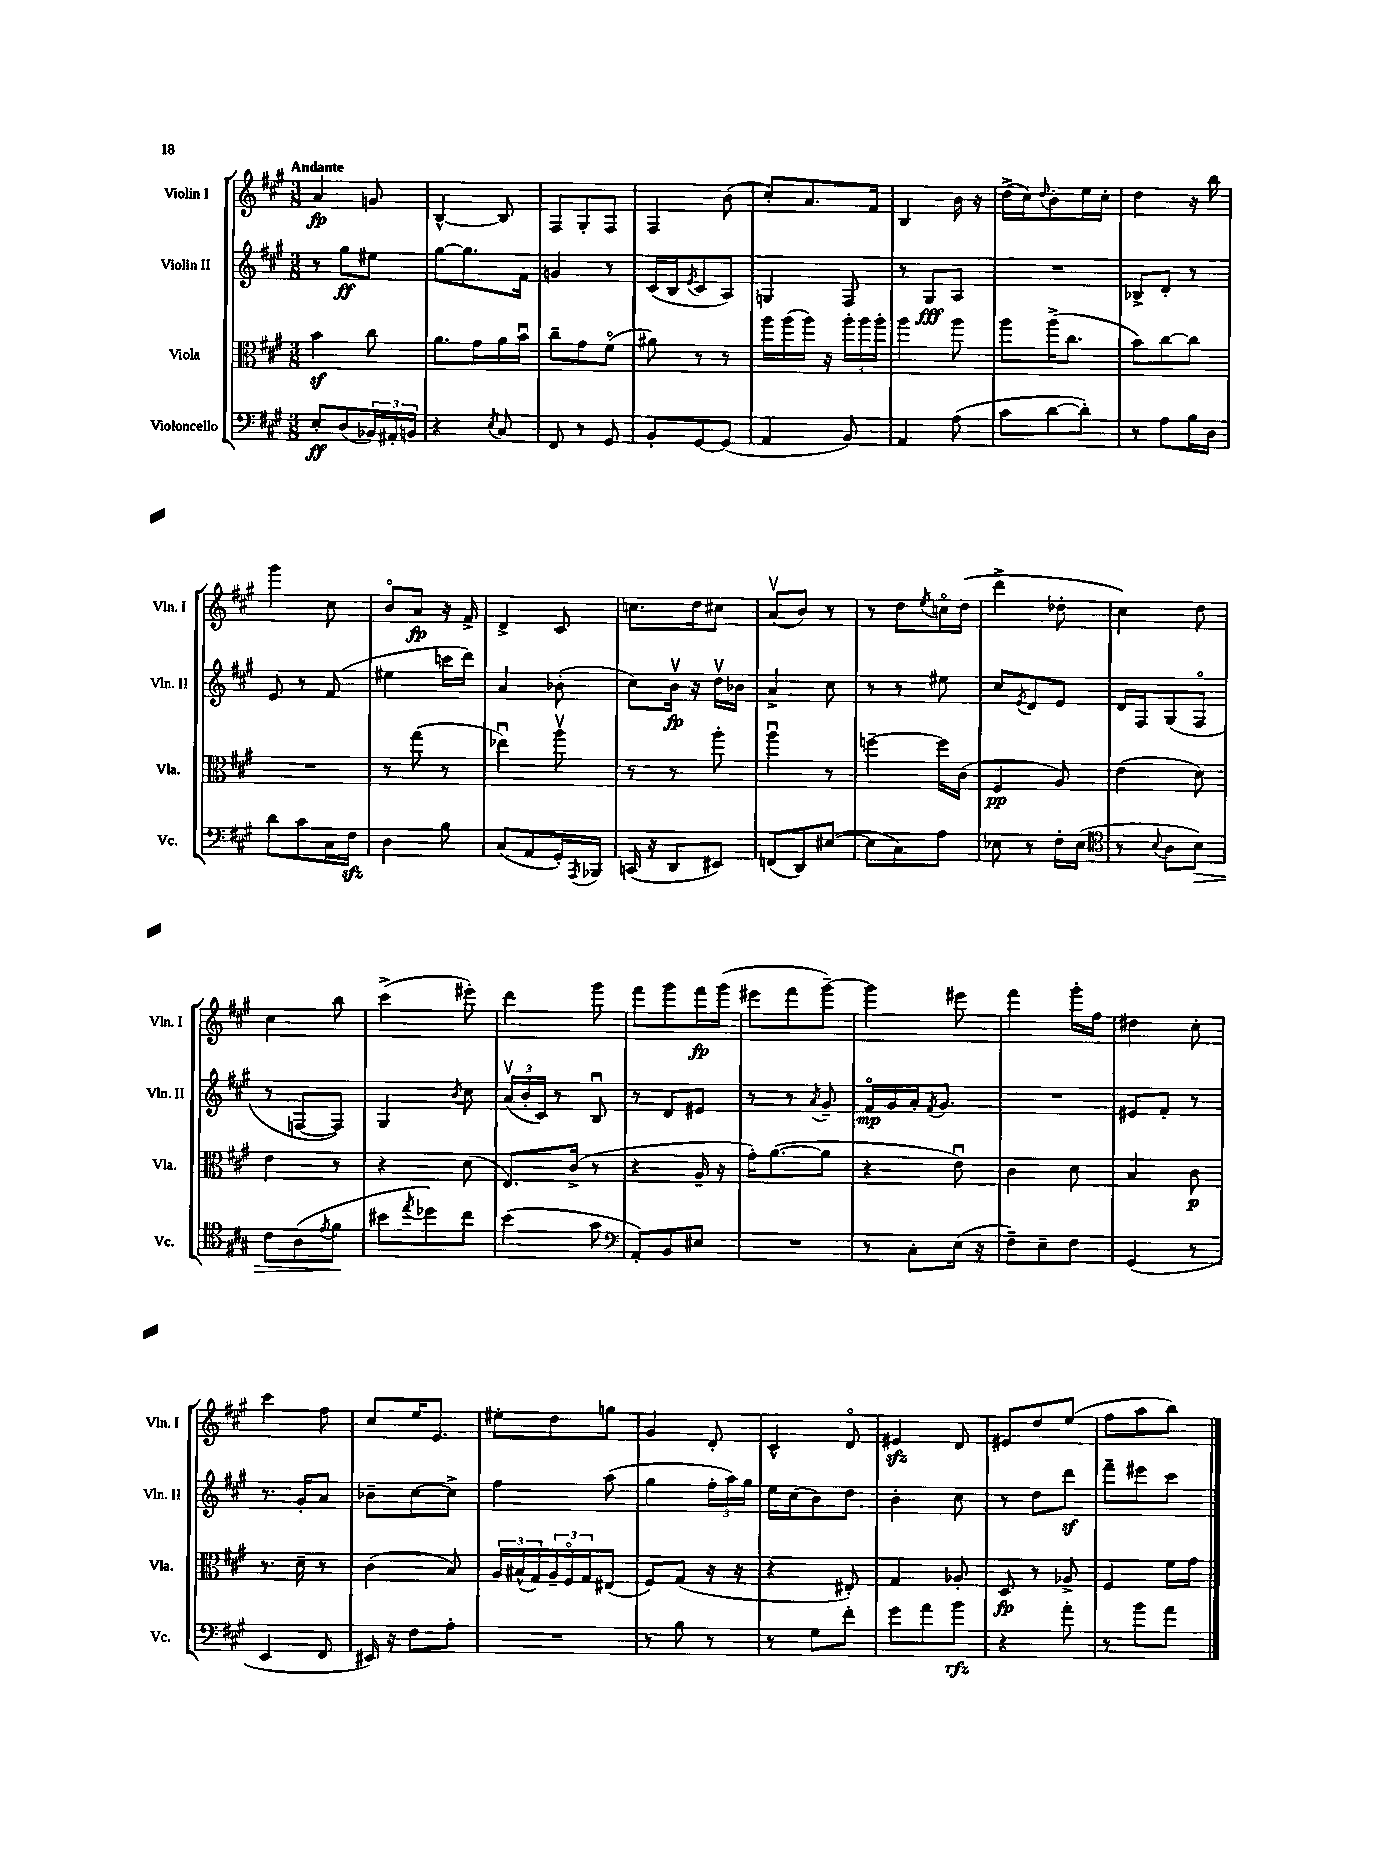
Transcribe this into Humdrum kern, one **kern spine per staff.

**kern	**kern	**kern	**kern
*staff4	*staff3	*staff2	*staff1
*clefF4	*clefC3	*clefG2	*clefG2
*k[f#c#g#]	*k[f#c#g#]	*k[f#c#g#]	*k[f#c#g#]
*M3/8	*M3/8	*M3/8	*M3/8
8E'	4b	8r	4a
(8D	.	8gg#	.
24BB-)	8cc#	8ee#	8g
24AA#'	.	.	.
24BB	.	.	.
=	=	=	=
4r	8.a	[8gg#	[4B^^
.	.	8.gg#]	.
.	16g#	.	.
8qE	.	.	.
8C#	16a	.	8B]
.	16bu	16f#	.
=	=	=	=
8FF#	8cc#~	4g	8F#
8r	8g#	.	8G#'
8GG#	(8f#o	8r	8F#
=	=	=	=
8BB'	8a#)	(16c#	4F#
.	.	16B	.
.	.	8qe	.
[8GG#	8r	8c#	.
(8GG#]	8r	8A)	(8b
=	=	=	=
4AA	16aa	4G	8cc#')
.	(16aa	.	.
.	16aa)	.	8.a
.	16r	.	.
8BB)	24aa'	8F#	.
.	24aa	.	.
.	.	.	16f#
.	24aa'	.	.
=	=	=	=
4AA	4aa	8r	4B
.	.	8G#	.
(8A	8aa	8A	16b
.	.	.	16r
=	=	=	=
8c#	8aa	4.r	(16dd^
.	.	.	16cc#)
.	.	.	8qqdd
[8d	(16aa^	.	8b'
.	8.cc#	.	.
8d'])	.	.	16ee
.	.	.	16cc#'
=	=	=	=
8r	8b)	8B-^	4dd
8A	[8cc#	8d'	.
16B	8cc#]	8r	16r
16D	.	.	16bb
=	=	=	=
8d	4.r	8e	4ggg#
8c#	.	8r	.
16C#	.	(8f#	8cc#
16F#	.	.	.
=	=	=	=
4D	8r	4ee#	8bo
.	(8gg#	.	8a
8B	8r	16ccc	16r
.	.	16ddd)	16f#^
=	=	=	=
(8C#	4ee-u)	4a	4d^
8AA	.	.	.
16GG#')	8aav	(8b-'	8c#
8qAAA	.	.	.
16BBB-	.	.	.
=	=	=	=
(16CC	8r	8cc#)	8.cc
16r	.	.	.
8DD	8r	16bv	.
.	.	16r	16dd
8EE#)	8aa'	16ddv	8cc#
.	.	16b-	.
=	=	=	=
(8FF	4aau	4a^	(8av
8DD)	.	.	8b)
([8E#	8r	8cc#	8r
=	=	=	=
8E#]	[4ff~	8r	8r
8C#)	.	8r	8dd
.	.	.	8qee
8A	16ff]	8ee#	16cco
.	(16c#	.	(16dd
=	=	=	=
8E-	4F#	8cc#	4ddd^
.	.	8qe	.
8r	.	8d	.
16F#'	8A)	8e	8dd-'
(16E-	.	.	.
=	=	=	=
*clefC4	*	*	*
8r	(4e	16d	4cc#)
.	.	16F#	.
8qqB	.	.	.
8A	.	(8G#	.
8B)	8d)	8F#o	8dd
=	=	=	=
8c#	4e	8r	4cc#
(8A	.	[8F	.
8qe	.	.	.
8f#	8r	8F])	8bb
=	=	=	=
8b#	4r	4G#	(4ccc#^
8qee	.	.	.
8dd-)	.	.	.
.	.	8qb	.
8cc#	(8d	8cc#	8eee#')
=	=	=	=
(4b	8.E)	(24av	4ddd
.	.	24b'	.
.	.	24c#)	.
.	.	8r	.
.	(16c#^	.	.
8g#	8r	8Bu	8ggg#
=	=	=	=
*clefF4	*	*	*
8AA')	4r	8r	8fff#
8BB	.	8d	8ggg#
8E#	16A~	8e#	16fff#
.	16r	.	(16ggg#
=	=	=	=
4.r	16g#')	8r	8eee#
.	([8.a	.	.
.	.	8r	8fff#
.	.	8qa	.
.	8a]	8g#~	[8ggg#~)
=	=	=	=
8r	4r	16f#o	4ggg#]
.	.	16g#	.
8C#'	.	16a'	.
.	.	8qf#	.
.	.	8.g#	.
(16E	8eu)	.	8eee#
16r	.	.	.
=	=	=	=
8F#~)	4c#	4.r	4fff#
8E~	.	.	.
8F#	8d	.	16ggg#'
.	.	.	16ff#
=	=	=	=
(4GG#	4B	8e#	4dd#
.	.	8f#'	.
8r	8c#	8r	8cc#'
=	=	=	=
4EE	8.r	8.r	4ccc#
.	16d~	16g#'	.
8FF#	8r	8a	8ff#
=	=	=	=
16EE#)	(4c#	8b-~	8cc#
16r	.	.	.
8F#	.	[8cc#	16ee
.	.	.	8.e
8A'	8B)	8cc#^]	.
=	=	=	=
4.r	24A	4ff#	8ee#'
.	(24B#^^	.	.
.	24G#)	.	.
.	24A~	.	8dd
.	24F#o	.	.
.	24G#	.	.
.	(8E#	(8aa	8gg
=	=	=	=
8r	8F#)	4gg#	4g#
8B	(8G#	.	.
8r	16r	24ff#'	8d'
.	.	24aa)	.
.	16r	.	.
.	.	24gg#	.
=	=	=	=
8r	4r	16ee	4c#^^
.	.	(16cc#	.
8G#	.	8b)	.
8f#'	8E#')	8dd	8do
=	=	=	=
8g#	4G#	4b'	4e#
8a	.	.	.
8b	8A-'	8cc#	8d
=	=	=	=
4r	8D	8r	8e#
.	8r	8dd	8dd
8a'	8A-^	8ddd	(8ee
=	=	=	=
8r	4F#	8fff#~	8ff#
8b	.	8eee#	8aa
8a	16f#	8ccc#	8bb)
.	16g#	.	.
==	==	==	==
*-	*-	*-	*-
